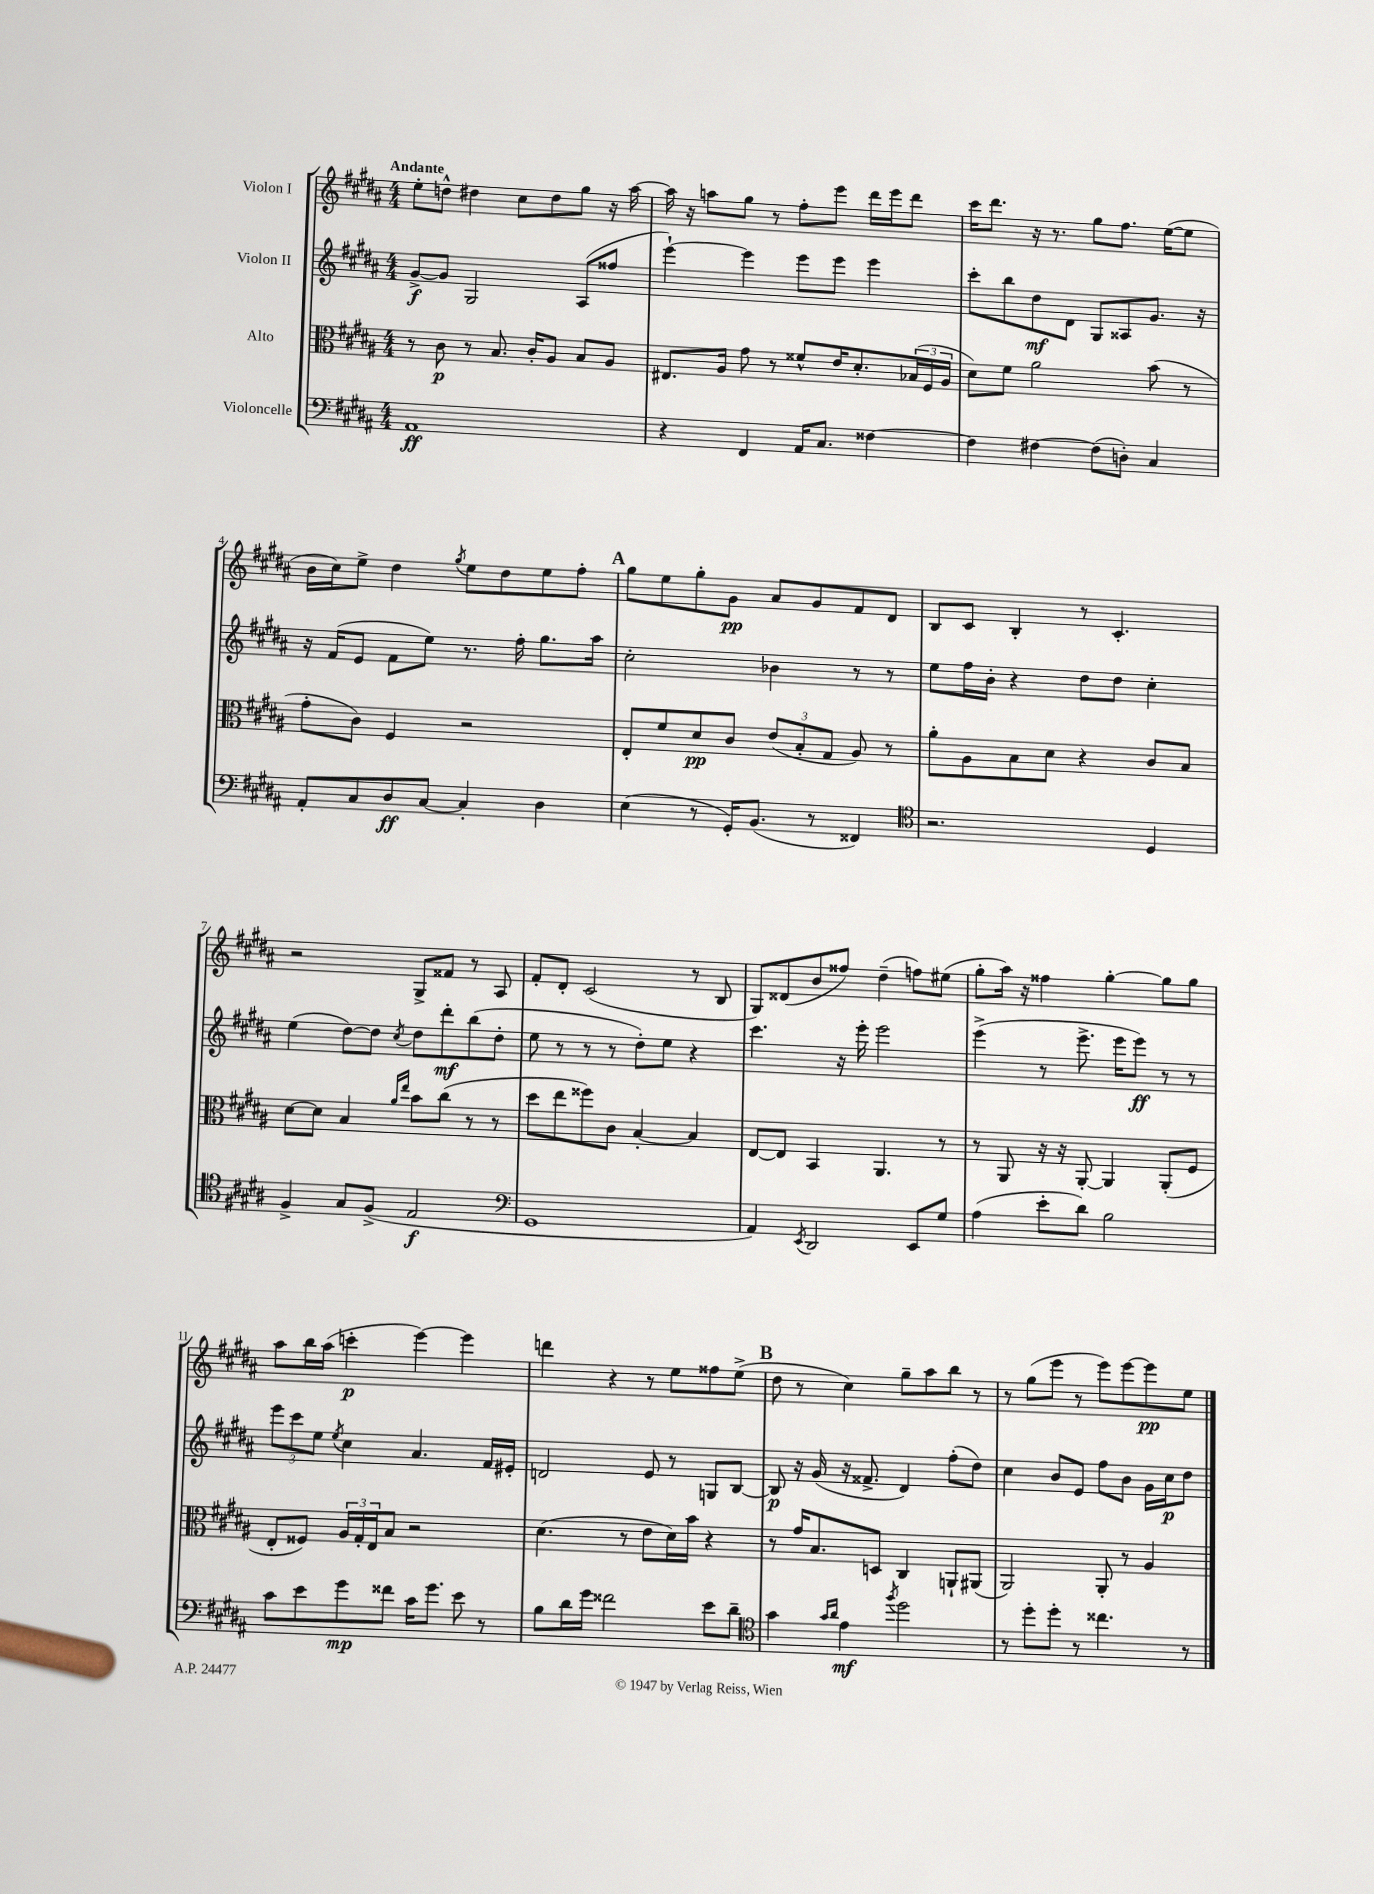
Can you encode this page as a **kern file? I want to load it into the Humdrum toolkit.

**kern	**kern	**kern	**kern
*staff4	*staff3	*staff2	*staff1
*clefF4	*clefC3	*clefG2	*clefG2
*k[f#c#g#d#a#]	*k[f#c#g#d#a#]	*k[f#c#g#d#a#]	*k[f#c#g#d#a#]
*M4/4	*M4/4	*M4/4	*M4/4
1AA#	8r	[8g#^	8ee'
.	8c#	8g#]	8dd^^
.	8r	2G#	4dd#
.	8.B	.	.
.	.	.	8cc#
.	16c#'	.	.
.	8A#	.	8dd#
.	8B	(8A#	8gg#
.	8A#	8ff##	16r
.	.	.	[16aa#
=	=	=	=
4r	8.E#	[4eee`)	16aa#]
.	.	.	16r
.	.	.	8aa
.	16A#	.	.
4FF#	8g#	4eee]	8gg#
.	8r	.	8r
16AA#	8f##^^	8eee	8ff#'
8.C#	.	.	.
.	16e	8eee	8eee
.	8.d#'	.	.
[4F##	.	4eee	16ddd#
.	.	.	16eee
.	(24B-	.	8ddd#
.	24F#	.	.
.	24A#	.	.
=	=	=	=
4F##]	8d#)	8ccc#'	16ccc#
.	.	.	8.ddd#
.	8f#	8bb	.
[4F#	2a#	8dd#	16r
.	.	.	8.r
.	.	8d#	.
(8F#]	.	8G#	8gg#
8D')	.	8A##	8.ff#
4C#	(8b	8.g#	.
.	.	.	([16ee
.	8r	.	8ee]
.	.	16r	.
=	=	=	=
8AA#'	8g#'	16r	16b
.	.	(16f#	16cc#)
8C#	8c#)	8e	8ee^
8D#	4F#	8f#	4dd#
[8C#	.	8ee)	.
.	.	.	8qgg#
4C#']	2r	8.r	8ee
.	.	.	8dd#
.	.	16ff#'	.
4D#	.	8.gg#	8ee
.	.	.	8ff#'
.	.	16aa#	.
=	=	=	=
(4E	8E'	2cc#'	8gg#
.	8f#	.	8ee
8r	8d#	.	8gg#'
16GG#')	8c#	.	8g#
(8.BB	.	.	.
.	(12e	4b-	8a#
.	12B'	.	.
8r	.	.	8g#
.	12G#	.	.
4FF##)	8A#)	8r	8f#
.	8r	8r	8d#
=	=	=	=
*clefC4	*	*	*
2.r	8a#'	8ee	8B
.	8A#	16ff#	8c#
.	.	16b'	.
.	8B	4r	4B'
.	8d#	.	.
.	4r	8dd#	8r
.	.	8dd#	4.c#'
4D#	8c#	4cc#'	.
.	8B	.	.
=	=	=	=
4F#^	[8d#	(4ee	2r
.	8d#]	.	.
8G#	4B	[8dd#)	.
(8F#^	.	8dd#]	.
.	16qqa#	.	.
.	16qqee	8qcc#	.
2E	8b	8dd#	8G#^
.	(8cc#	8ddd#'	8f##
.	8r	(8bb	8r
.	8r	8dd#'	8A#
=	=	=	=
*clefF4	*	*	*
1GG#	8dd#	8ee	8f#'
.	8ee	8r	8d#'
.	8ff##)	8r	(2c#
.	8c#	8r	.
.	[4B'	8dd#')	.
.	.	8ee	.
.	4B]	4r	8r
.	.	.	8B
=	=	=	=
4AA#)	[8E	4.ccc#	8G#)
.	8E]	.	(8d##
8qEE	.	.	.
2DD#	4BB	.	8b
.	.	16r	8ff##)
.	.	16eee'	.
.	4.AA#	2eee	(4dd#~
8EE	.	.	8ff)
8G#	8r	.	(8ee#
=	=	=	=
(4A#	8r	(4eee^	8gg#'
.	8AA#	.	16aa#)
.	.	.	16r
8e'	16r	8r	4ff##
.	16r	.	.
8d#)	[8AA#'	8.eee^	.
2B	4AA#]	.	[4gg#'
.	.	16eee	.
.	.	8eee)	.
.	(8AA#'	8r	8gg#]
.	8F#	8r	8gg#
=	=	=	=
8c#	8E'	12eee	8aa#
.	.	12ccc#	.
8e	8F##)	.	16bb
.	.	12ee	.
.	.	.	(16aa#
.	.	8qee	.
8g#	24A#	4cc#	4ccc'
.	24G#'	.	.
.	24E	.	.
8f##	8B	.	.
16c#	2r	4.a#	[4eee)
8.g#	.	.	.
8e	.	.	4eee]
8r	.	16f#	.
.	.	16e#'	.
=	=	=	=
8B	(4.d#	2d	4ddd
16d#	.	.	.
16g#	.	.	.
2f##	.	.	4r
.	8r	.	.
.	8e	8e	8r
.	16d#)	8r	8ee
.	16b	.	.
8e	4r	8G	8ff##
8d#~	.	[8B	(8ee^
=	=	=	=
*clefC4	*	*	*
4g#	8r	8B]	8dd#
.	16g#	16r	8r
.	8.B	(16g#	.
16qqg#	.	.	.
16qqa#	.	.	.
4e	.	16r	4cc#)
.	.	8.f##^	.
.	8D	.	.
8qff#	.	.	.
2dd#	4C#	4d#)	8gg#~
.	.	.	8aa#
.	8AA`	(8ff#'	8bb
.	(8AA#	8dd#)	8r
=	=	=	=
8r	2AA#)	4cc#	8r
8dd#'	.	.	(8gg#
8dd#'	.	8b	8eee
8r	.	8e	8r
4.cc##	8AA#'	8ff#	8eee)
.	8r	8b	[8eee
.	4A#	16g#	8eee]
.	.	16cc#	.
8r	.	8dd#	8ee
==	==	==	==
*-	*-	*-	*-
